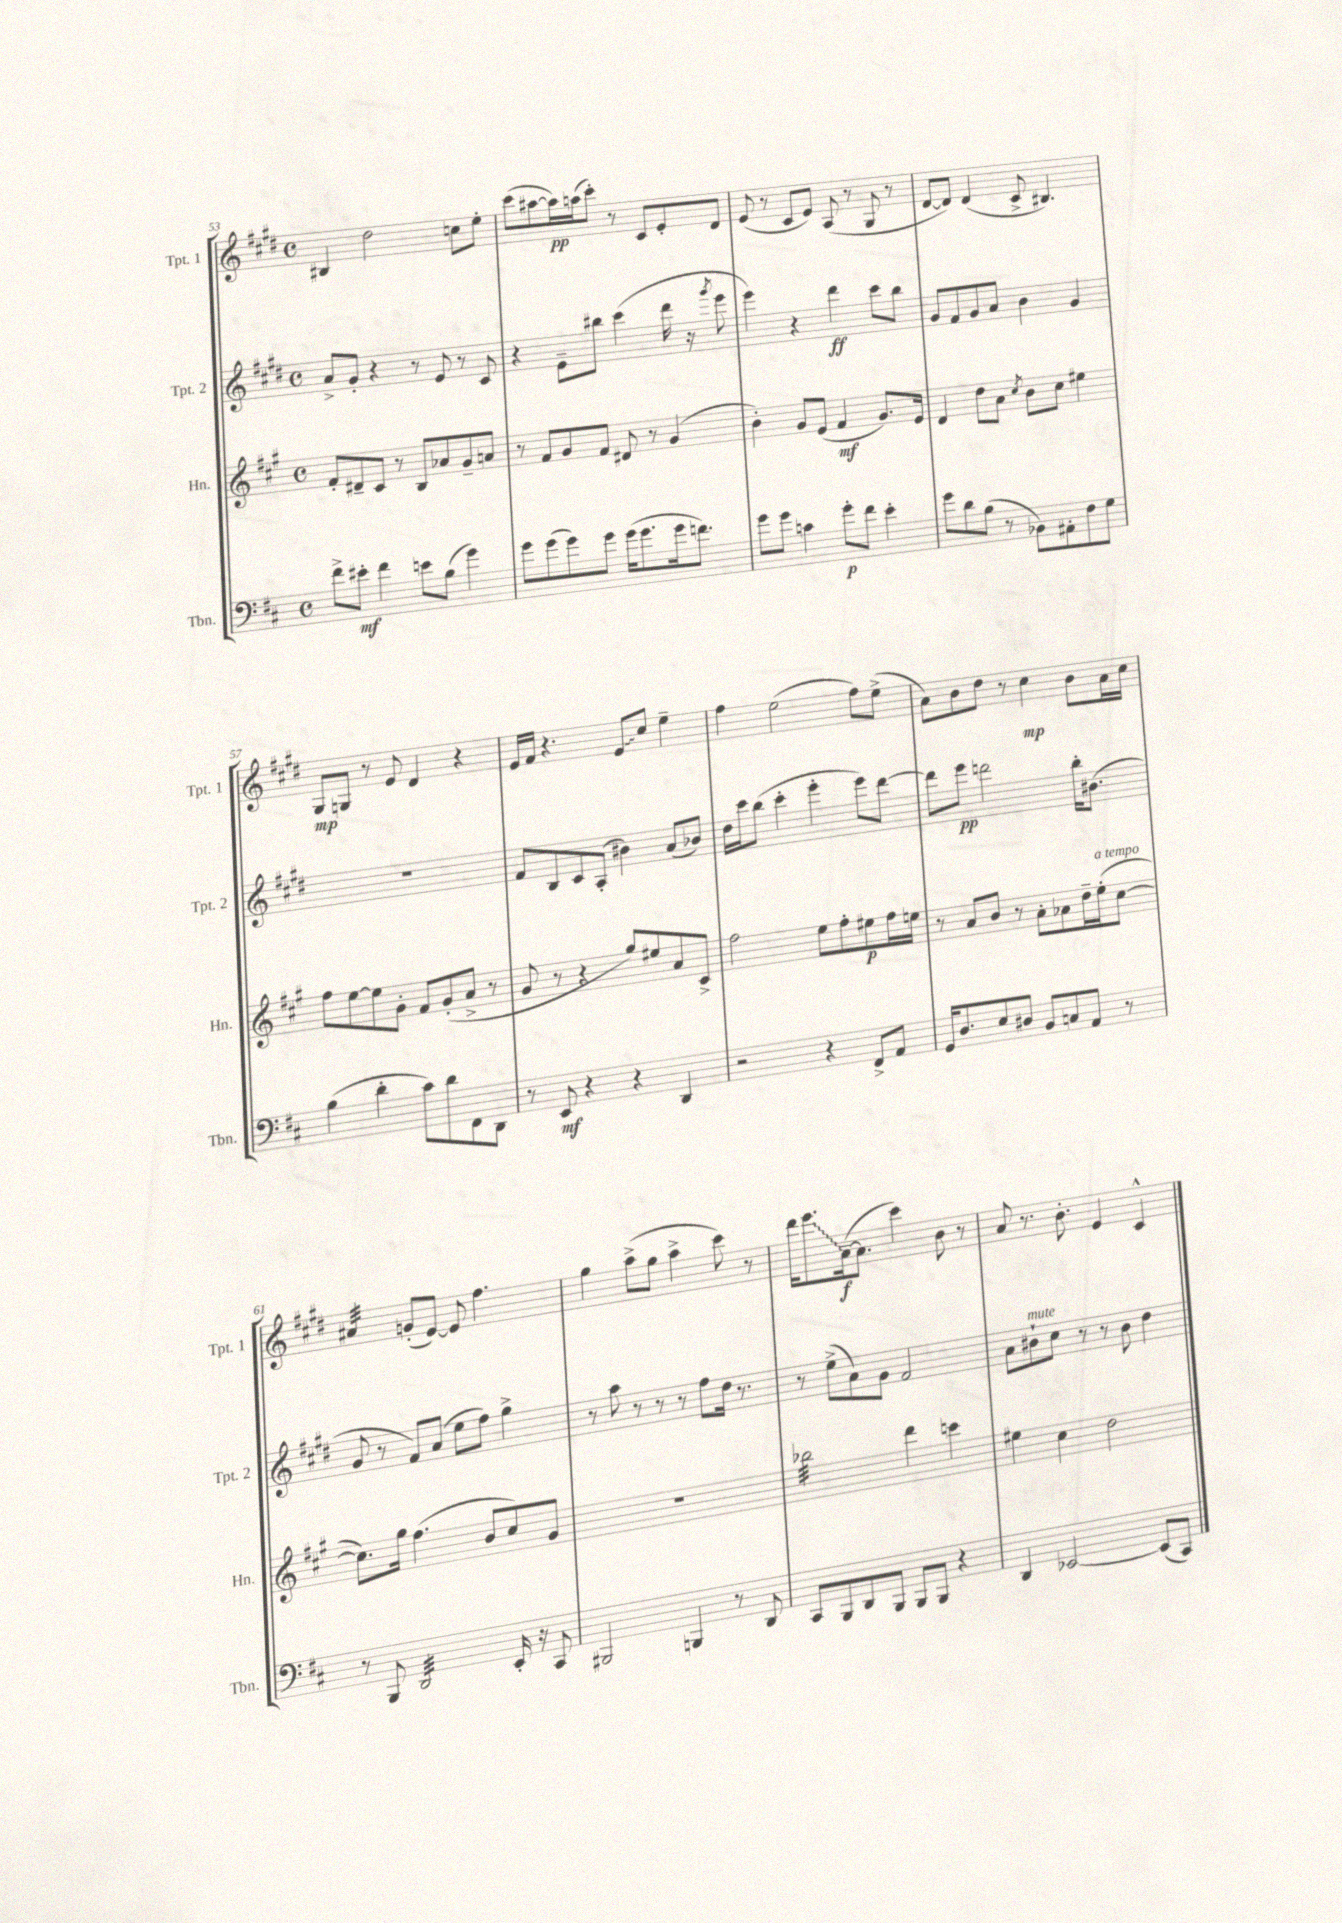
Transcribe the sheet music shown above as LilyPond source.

<<
\new StaffGroup <<
\new Staff = "s0" \with { instrumentName = "Tpt. 1" shortInstrumentName = "Tpt. 1" } {
    \clef treble \key e \major \defaultTimeSignature \time 4/4
    \autoBeamOff bis4 dis''2 c''8[ e''8]-. |
    cis'''8[( ais''8~ ais''16\pp) a''16( cis'''8]-.) r8 cis'8[ e'8-. dis'8] |
    e'8( r8 cis'8[ e'8]) a8( r8 gis8 r8 |
    dis'8[~ dis'8]) dis'4( cis'8-> bis4.) |
    gis8[\mp g8] r8 e'8 dis'4 r4 |
    e'16[ fis'16] r4. \once \override Glissando.style = #'zigzag e'8[\glissando cis''8] e''4-- |
    fis''4 e''2( fis''8[) e''8]->( |
    a'8[) b'8 dis''8] r8 cis''4\mp b'8[ a'16 cis''16] |
    ais'4:32 g'8[-.( e'8]~) e'8 fis''4. |
    gis''4 a''8[->( gis''8] a''4-> cis'''8) r8 |
    dis'''16[ \once \override Glissando.style = #'zigzag e'''8.\glissando a'16~--\f( a'8.] cis'''4) b'8 r8 |
    a'8 r8. b'8.-. e'4 cis'4-^ \bar "|." |
}
\new Staff = "s1" \with { instrumentName = "Tpt. 2" shortInstrumentName = "Tpt. 2" } {
    \clef treble \key e \major \defaultTimeSignature \time 4/4
    \autoBeamOff a'8[-> gis'8]-. r4 r8 e'8 r8 cis'8 |
    r4 e'8[-- bis''8] cis'''4( dis'''16 r16 \acciaccatura { gis'''8 } e'''8 |
    e'''4) r4 dis'''4\ff cis'''8[ b''8] |
    gis'8[ fis'8 gis'8 a'8] b'4 gis'4 |
    R1 |
    fis'8[ b8 cis'8 a8]-.( bis'4) a'8[( bes'8]) |
    dis''16[ cis'''16 b''8]( cis'''4-. e'''4-. e'''8[) dis'''8]~ |
    dis'''8[ e'''8]\pp d'''2 b''16[-. bis'8.]( |
    gis'8 r8 fis'8[) a'8]( e''8[ fis''8]) gis''4-> |
    r8 a''8 r8 r8 r8 fis''8[ dis''16] r8. |
    r8 e''8[->( a'8) gis'8] fis'2 |
    a'8[ bis'8-!^\markup { \italic "mute" } cis''8] r8 r8 bis'8 dis''4 \bar "|." |
}
\new Staff = "s2" \with { instrumentName = "Hn." shortInstrumentName = "Hn." } {
    \clef treble \key a \major \defaultTimeSignature \time 4/4
    \autoBeamOff fis'8[-. dis'8-- cis'8] r8 b8[ aes'8 gis'8-- a'8] |
    r8 fis'8[ gis'8 fis'8] dis'8 r8 gis'4( |
    b'4-.) gis'8[ e'8]( fis'4\mf gis'8.[) e'16] |
    d'4 d''8[ a'8] \acciaccatura { cis''8 } b'8[ cis''8] eis''4 |
    fis''8[ e''8~ e''8 gis'8]-. fis'8[ gis'8-.( a'8]-> r8 |
    gis'8 r8 r4 gis''8[) eis''8 a'8 cis'8]-> |
    fis''2 e''8[ fis''8-. eis''8\p fis''16 e''16] |
    r8 a'8[ b'8] r8 a'8[-. aes'8 d''16-- e''16-.^\markup { \italic "a tempo" }( cis''8]~ |
    cis''8.[) gis''16] fis''4.( b'8[ cis''8) gis'8] |
    R1 |
    bes''2:32 d'''4 c'''4 |
    eis''4 cis''4 d''2 \bar "|." |
}
\new Staff = "s3" \with { instrumentName = "Tbn." shortInstrumentName = "Tbn." } {
    \clef bass \key d \major \defaultTimeSignature \time 4/4
    \autoBeamOff fis'8[-> eis'8]-.\mf fis'4 e'8[ b8]( g'4) |
    g'8[ g'8( g'8) g'8] g'16[( g'8. g'16 f'8.]) |
    g'8[ g'8] c'4 g'8[-.\p fis'8] e'4-. |
    g'8[ d'8 b8]( r8 bes,8[) ais,8-. fis8 g8] |
    b4( d'4-. cis'8[) d'8 fis,8 d,8] |
    r8 e,8\mf r4 r4 d,4 |
    r2 r4 fis,8[-> a,8] |
    g,16[ d8. e8 dis8] b,8[ c8 a,8] r8 |
    r8 b,,8 d,2:32 e,16-. r16 cis,8 |
    bis,,2 b,,4 r8 d,8 |
    cis,8[ b,,8 d,8 b,,8] b,,8[ b,,8] r4 |
    d,4 ees,2~ ees,8[( cis,8]) \bar "|." |
}
>>
>>
\layout { \context { \Score currentBarNumber = #53 } }
